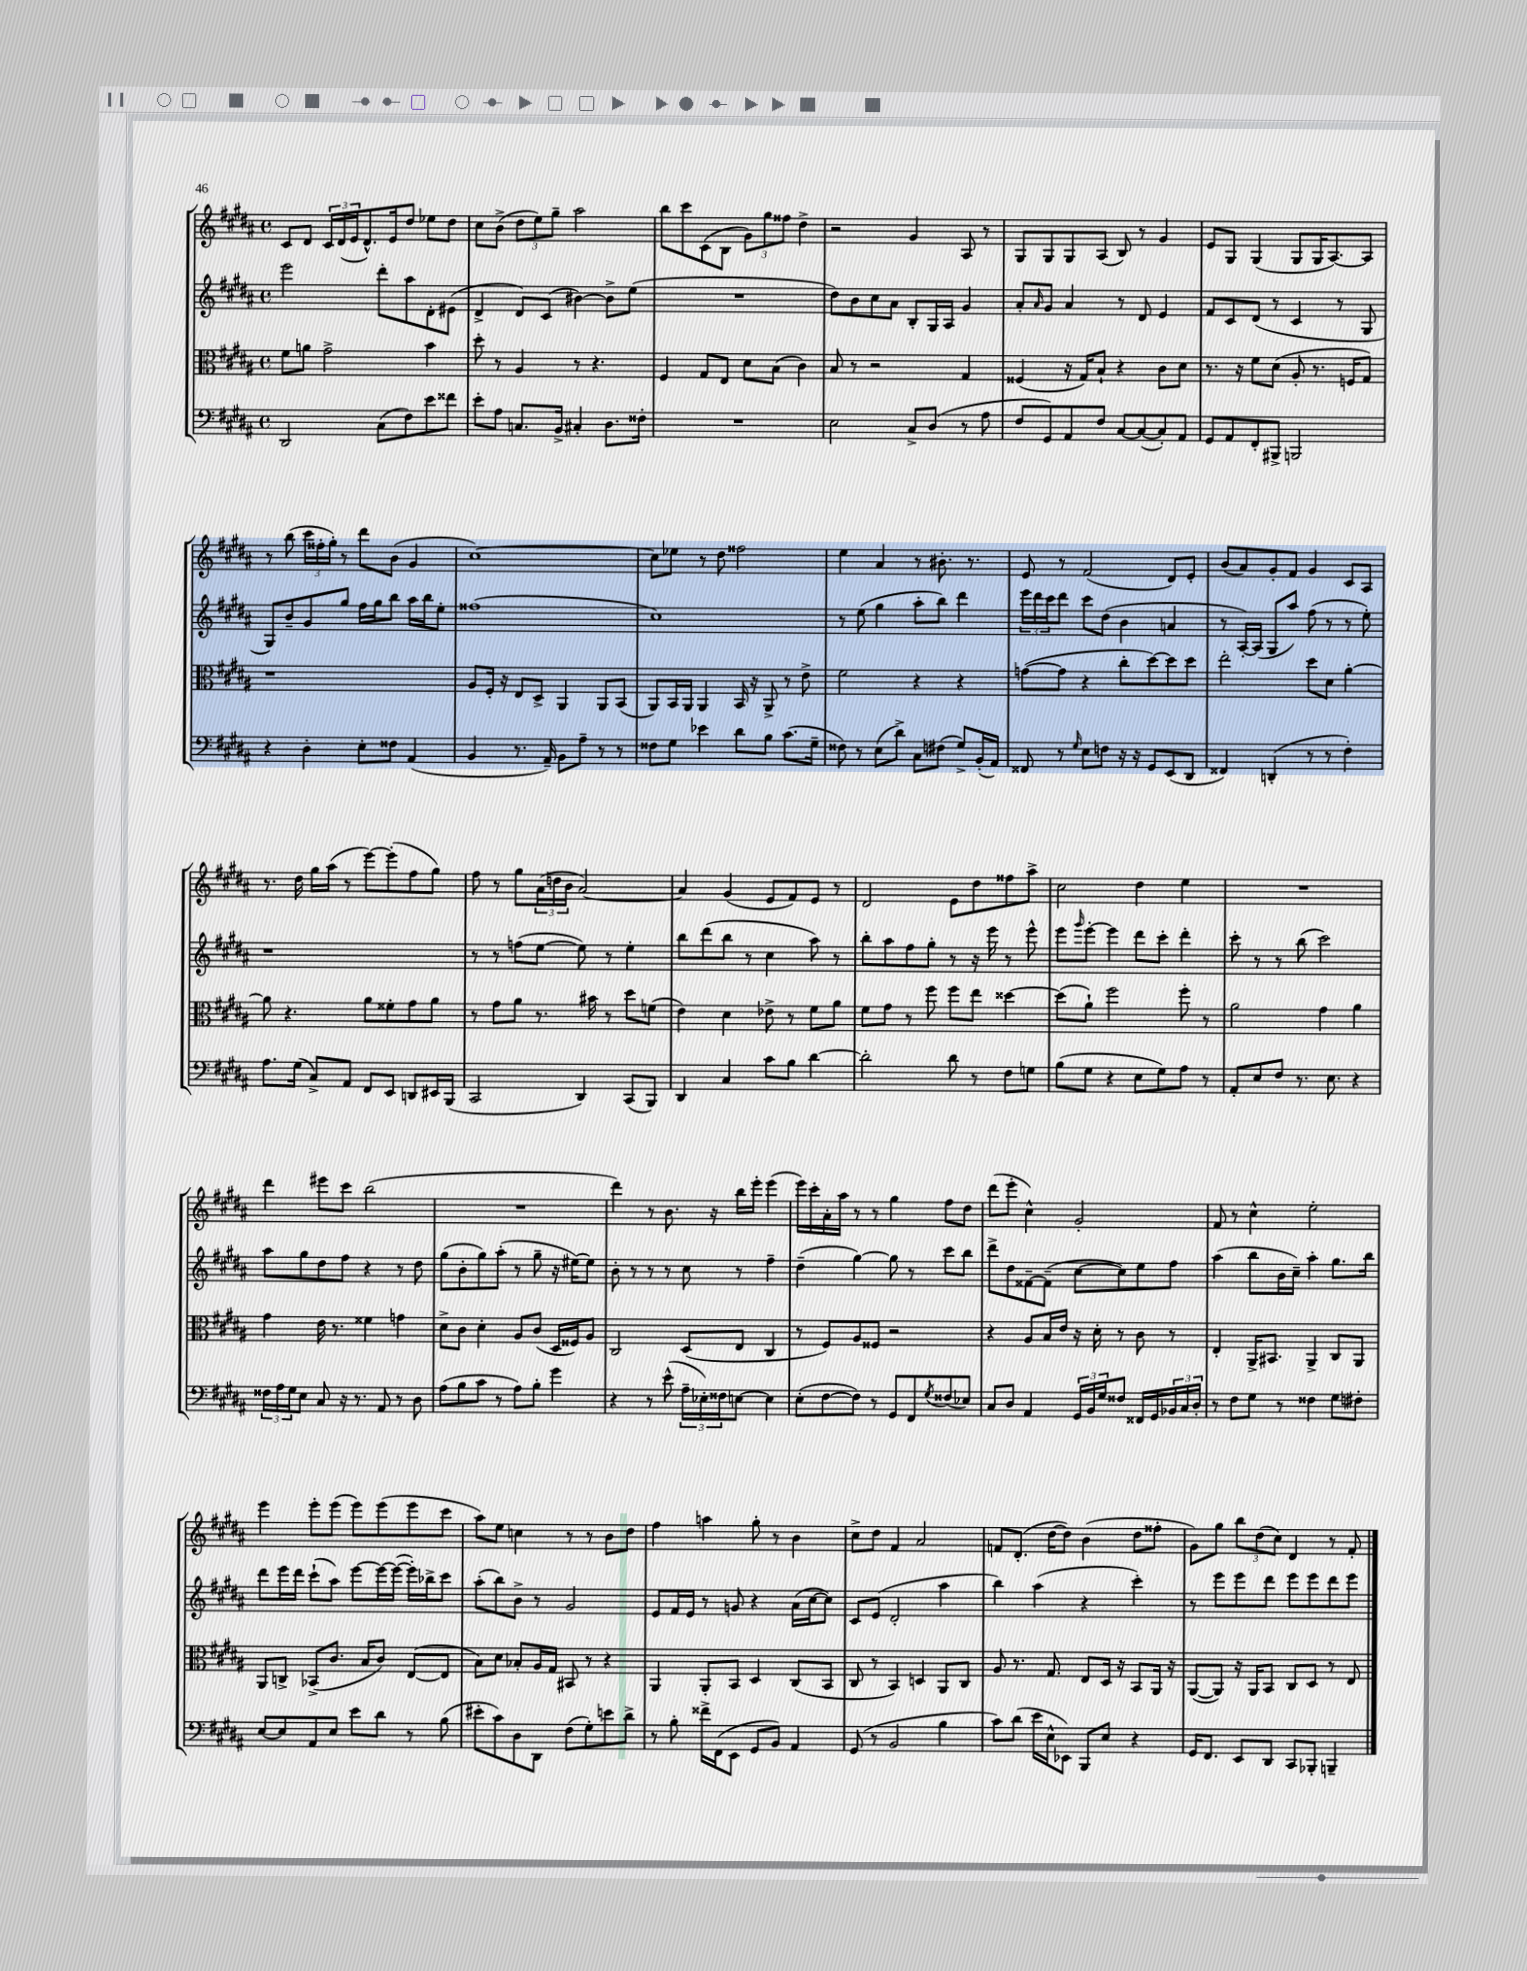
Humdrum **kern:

**kern	**kern	**kern	**kern
*staff4	*staff3	*staff2	*staff1
*clefF4	*clefC3	*clefG2	*clefG2
*k[f#c#g#d#a#]	*k[f#c#g#d#a#]	*k[f#c#g#d#a#]	*k[f#c#g#d#a#]
*M4/4	*M4/4	*M4/4	*M4/4
*met(c)	*met(c)	*met(c)	*met(c)
2DD#	8f#	2eee	8c#
.	8a	.	8d#
.	2g#^	.	24c#
.	.	.	(24d#
.	.	.	24e
.	.	.	8.d#^^)
(8C#	.	8ddd#'	.
.	.	.	16e
8F#)	.	8aa#	8dd#
8e	4b	8d#'	8ee-
8f##	.	(8e#	8dd#
=	=	=	=
8e'	8dd#'	4d#^	8cc#
8A#	8r	.	(8b^
8.C	4A#	8d#)	12dd#
.	.	.	12ee)
.	.	(8c#	.
.	.	.	12gg#~
16BB^	.	.	.
4C#'	8r	[4b#)	2aa#
.	4.r	.	.
8.D#	.	8b#^]	.
.	.	(8ee	.
16F##'	.	.	.
=	=	=	=
1r	4F#	1r	8bb
.	.	.	8ccc#
.	8G#	.	(8c#
.	8E	.	8B
.	8d#	.	12g#)
.	.	.	12gg#
.	(8B	.	.
.	.	.	12ff##
.	4c#)	.	4dd#^
=	=	=	=
2E	8B	8dd#)	2r
.	8r	8b	.
.	2r	8cc#	.
.	.	8a#	.
8C#^	.	8B'	4g#
(8D#	.	16G#	.
.	.	16A#	.
8r	4G#	4g#	8A#
8A#	.	.	8r
=	=	=	=
8F#	(4F##	8a#'	8G#
.	.	16qqa#	.
8GG#)	.	8g#	8G#
8AA#	16r	4a#	8G#
.	16G#)	.	.
8F#	8B`	.	(8A#
[8C#	4r	8r	8B)
(8C#_	.	8d#	8r
8C#'])	8c#	4e	4g#
8AA#	8d#	.	.
=	=	=	=
8GG#	8.r	8f#	8e
8AA#	.	8c#	8G#
.	16r	.	.
8FF#'	8f#	(8d#	(4G#
8BBB#^	(8d#	8r	.
2BBB	8A#'	4c#	8G#
.	8.r	.	16G#
.	.	.	[8.A#)
.	.	8r	.
.	16F	.	.
.	8G#)	8G#	8A#]
=	=	=	=
4r	1r	8G#)	8r
.	.	8b~	(8bb
4D#'	.	8g#	24ccc#
.	.	.	24ff##'
.	.	.	24gg#')
.	.	8gg#	8r
8E'	.	16ff#	8ddd#
.	.	16gg#	.
8F##	.	8bb	(8b
(4AA#	.	16aa#	4g#
.	.	16bb	.
.	.	8ee'	.
=	=	=	=
4BB	8A#	(1ff##	[1cc#)
.	16F#'	.	.
.	16r	.	.
8.r	8E	.	.
.	8D#^	.	.
16AA#~)	.	.	.
8BB	4AA#	.	.
8A#~	.	.	.
8r	8AA#	.	.
8r	(8BB	.	.
=	=	=	=
8F##	8AA#)	1cc#)	8cc#]
8G#	16BB	.	8ee-
.	16AA#	.	.
4e-	4AA#	.	8r
.	.	.	8dd#
8d#	16BB	.	2ff##
.	16r	.	.
8B	8AA#^	.	.
(8.c#	8r	.	.
.	8e^	.	.
16G#~	.	.	.
=	=	=	=
8F##)	2f#	8r	4ee
8r	.	(8ee	.
(8E	.	4gg#	4a#
8d#^)	.	.	.
8C#	4r	8aa#'	8r
(8F#	.	8bb)	8.b#'
8G#^)	4r	4ddd#	.
.	.	.	8.r
(16BB'	.	.	.
16AA#)	.	.	.
=	=	=	=
8FF##	([8g	24eee	8e
.	.	24ddd#	.
.	.	24ccc#	.
8r	8g]	8ddd#	8r
16qqG#	.	.	.
8E	4r	8ccc#	(2f#
8F	.	(8dd#	.
16r	8cc#'	4b	.
16r	.	.	.
8GG#	[8dd#)	.	.
(8EE	8dd#]	4a	8d#)
8DD#	8dd#	.	8e'
=	=	=	=
4FF##)	2ee'	8r	(8b
.	.	[16A#')	8a#)
.	.	(16A#]	.
(4DD'	.	8G#	8g#'
.	.	8aa#)	8f#
8r	8dd#	(8ff#	4g#
8r	8d#	8r	.
4F#')	[4a#'	8r	8c#
.	.	8ee')	8A#
=	=	=	=
8.A#	8a#]	1r	8.r
.	4.r	.	.
(16G#	.	.	16dd#
8C#^)	.	.	16gg#
.	.	.	(16aa#
8AA#	.	.	8r
8FF#	8a#	.	[8eee)
8EE	8f##'	.	(8eee']
8DD	8g#	.	8ff#
16EE#	8a#	.	8gg#)
(16BBB	.	.	.
=	=	=	=
2CC#	8r	8r	8ff#
.	8g#	8r	8r
.	8a#	(8ff	8gg#
.	8.r	[8ee	(24a#
.	.	.	24dd
.	.	.	24b
4DD#)	.	8ee])	[2a#)
.	16b#	.	.
.	8r	8r	.
(8CC#	8dd#	4ee'	.
8BBB)	(8f	.	.
=	=	=	=
4DD#	4e)	8bb	4a#]
.	.	(8ddd#	.
4C#	4d#	8bb	(4g#
.	.	8r	.
8c#	8e-^	4cc#	8e
8B	8r	.	8f#)
[4d#	8f#	8aa#)	8e
.	8a#	8r	8r
=	=	=	=
2d#']	8f#	8bb'	2d#
.	8g#	8aa#	.
.	8r	8ff#	.
.	8ff#	8gg#'	.
8d#	8ff#	8r	8e
8r	8ee	16r	8dd#
.	.	16eee	.
8F#	[4dd##	8r	8ff##
8G	.	8eee^^	8aa#^
=	=	=	=
(8B	(8dd##]	8eee	2cc#
.	.	16qqggg#	.
8G#	8a#`)	[8eee'	.
4r	2ff#	4eee]	.
8E	.	8ddd#	4dd#
8G#)	.	8ccc#'	.
8A#	8ff#'	4ddd#'	4ee
8r	8r	.	.
=	=	=	=
8AA#'	2a#	8ccc#'	1r
8E	.	8r	.
8F#	.	8r	.
8.r	.	(8bb	.
.	4g#	2ccc#)	.
8.E	.	.	.
4r	4a#	.	.
=	=	=	=
24F##	4g#	8aa#	4ddd#
24A#	.	.	.
24G#	.	.	.
8E	.	8gg#	.
8C#	16e	8dd#	8eee#
.	8.r	.	.
16r	.	8ff#	8ccc#
8.r	.	.	.
.	4f##	4r	(2bb
8AA#	.	.	.
8r	4g	8r	.
8D#	.	8dd#	.
=	=	=	=
(8A#	8d#^	(8gg#	1r
8B	8c#	8b'	.
8c#	4d#'	8gg#)	.
8r	.	(8aa#'	.
8A#)	8A#	8r	.
8B'	(8c#	8gg#~	.
4g#	16D#	16r	.
.	16F##)	[16ee#)	.
.	8A#	8ee#]	.
=	=	=	=
4r	2C#	8b'	4ddd#)
.	.	8r	.
8r	.	8r	8r
(8e^^	.	8r	8.b
24A#~	(8D#	8cc#	.
24E-')	.	.	.
.	.	.	16r
24F##	.	.	.
[8E	8E	8r	16bb
.	.	.	16eee'
4E]	4C#	4ff#~	(4eee
=	=	=	=
(8E'	8r	(4dd#~	16eee)
.	.	.	16ccc#'
[8F#	8F#)	.	16a#'
.	.	.	16aa#
8F#])	8A#	[4gg#)	8r
8r	8F##	.	8r
8GG#	2r	8gg#]	4gg#
8FF#	.	8r	.
8qG#	.	.	.
(8F##	.	8ccc#	8ff#
8E-)	.	8bb	8dd#
=	=	=	=
8C#	4r	8ddd#^	(8ddd#
8D#	.	8dd#	8eee'
4AA#	8A#	[8f##~	4cc#^^)
.	16B	(8f##~]	.
.	16e	.	.
24GG#	16r	[8cc#	2g#'
24BB	.	.	.
.	16d#'	.	.
24G#	.	.	.
8F##	8r	8cc#])	.
16FF##	8c#	8ee	.
16GG#	.	.	.
24BB-	8r	8ff#	.
24C#	.	.	.
24D#'	.	.	.
=	=	=	=
8r	4E'	(4aa#	8f#
8F#	.	.	8r
8G#	16AA#^	8bb	4cc#^^
.	8.BB#	.	.
8r	.	16b	.
.	.	16cc#~)	.
4F##	4AA#^	4aa#'	2ee'
8G#	8C#	8.gg#	.
8F#'	8AA#	.	.
.	.	16bb	.
=	=	=	=
[8E	8AA#	8ddd#	4eee
8E]	8C^	16eee	.
.	.	16ddd#	.
8AA#	(8BB-^	(8ccc#`	8eee'
8E	8.c#	8aa#)	(8eee
8e	.	[8eee	8eee)
.	16B	.	.
8d#	8c#)	16eee_	(8eee
.	.	(16eee_	.
8r	([8E	16eee'])	8eee
.	.	16bb-^	.
(8B	8E]	8ccc#	8ccc#
=	=	=	=
8e#'	8B)	(8aa#'	8aa#)
8c#)	8d#	8bb)	8ee
8D#	8B-'	8b^	4cc
8DD#	16A#	8r	.
.	16G#	.	.
(8F#	8BB#	2g#	8r
8G#')	8r	.	8r
8e	4r	.	8b
8d#^	.	.	8dd#
=	=	=	=
8r	4AA#	8e	4ff#
8B'	.	16f#	.
.	.	16e	.
16f##^	8AA#'	8r	4aa
(16FF#	.	.	.
8EE	8BB	8g	.
8GG#	4D#	4r	8gg#'
8BB)	.	.	8r
4AA#	(8C#	(16a#	4b
.	.	[16cc#	.
.	8BB	8cc#])	.
=	=	=	=
(8GG#	8C#	8c#	8cc#^
8r	8r	(8e	8dd#
2BB	4BB)	2d#'	4f#
.	4D	.	2a#
4B	8AA#	4aa#	.
.	8C#	.	.
=	=	=	=
8c#)	8A#	4bb)	8f
(8d#	8.r	.	(8.d#'
16e	.	(4aa#	.
16E^^	8.G#	.	[16dd#
8EE-)	.	.	8dd#])
8BBB	8E	4r	(4b
8E	16D#	.	.
.	16r	.	.
4r	8BB	4ccc#')	8dd#
.	16AA#	.	8ff##'
.	16r	.	.
=	=	=	=
16GG#	([8AA#	8r	8g#)
8.FF#	.	.	.
.	8AA#])	8eee	8gg#
8EE	16r	8eee	12bb
.	16AA#	.	.
.	.	.	(12dd#
8DD#	8BB	8ddd#	.
.	.	.	12cc#)
8CC#	8C#	8eee	4d#
8BBB-'	8D#	8eee	.
4BBB~	8r	8ddd#	8r
.	8E	8eee	8f#'
==	==	==	==
*-	*-	*-	*-
